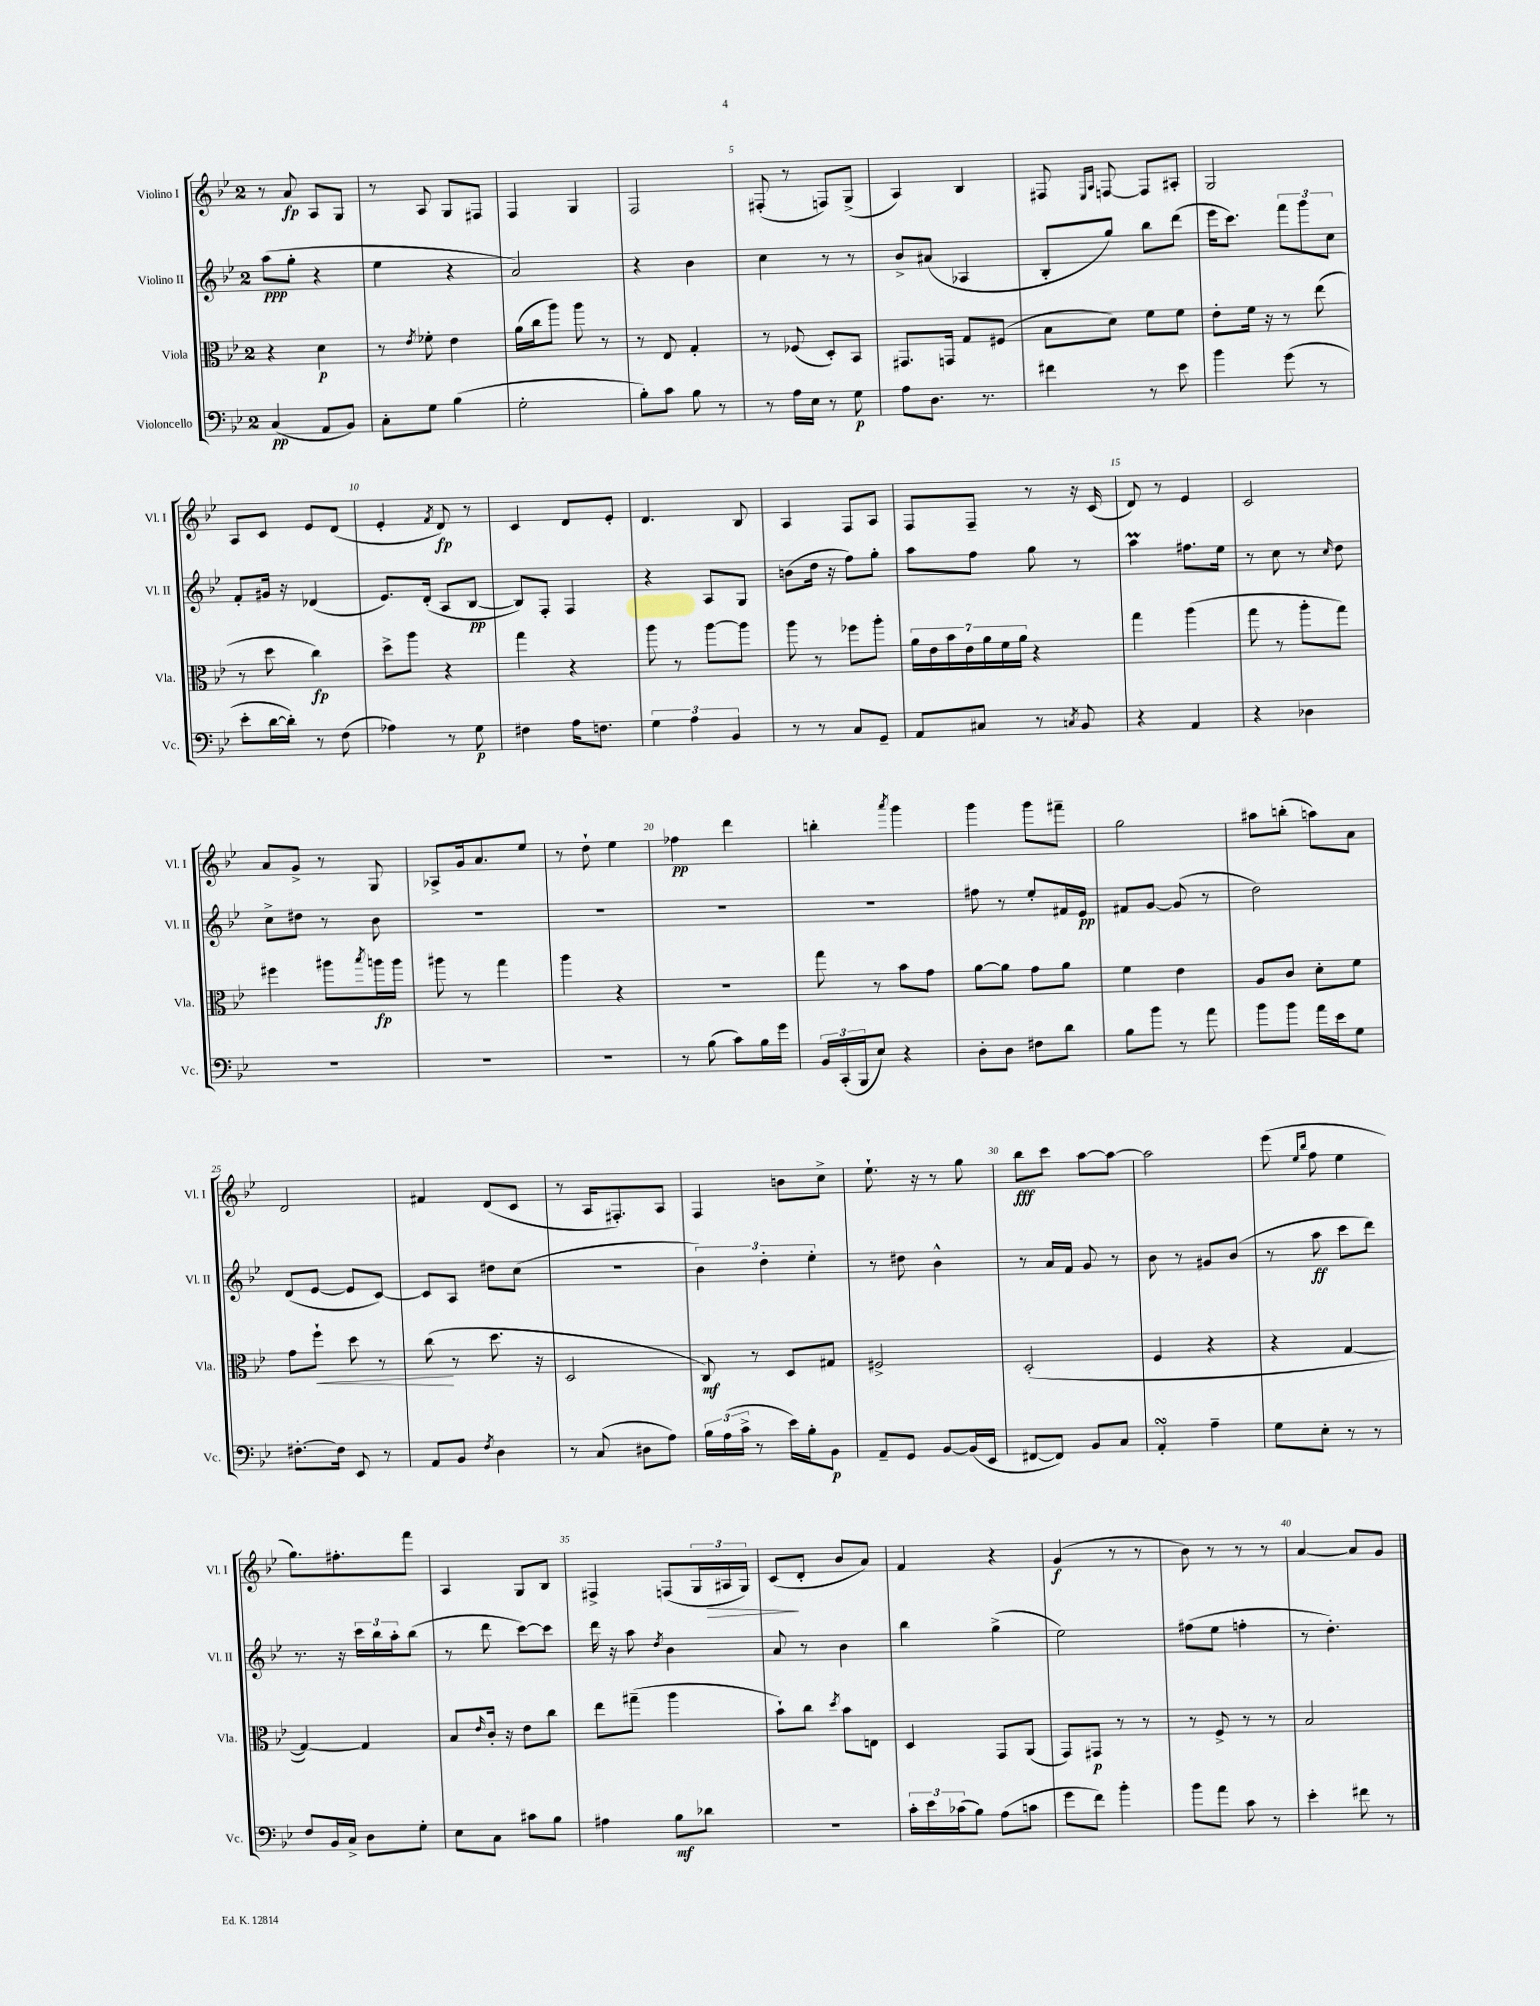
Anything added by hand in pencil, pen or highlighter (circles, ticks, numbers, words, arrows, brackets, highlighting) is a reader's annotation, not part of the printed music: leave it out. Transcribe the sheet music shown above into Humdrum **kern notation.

**kern	**dynam	**kern	**dynam	**kern	**dynam	**kern	**dynam
*part4	*part4	*part3	*part3	*part2	*part2	*part1	*part1
*staff4	*staff4	*staff3	*staff3	*staff2	*staff2	*staff1	*staff1
*I"Violoncello	*	*I"Viola	*	*I"Violino II	*	*I"Violino I	*
*I'Vc.	*	*I'Vla.	*	*I'Vl. II	*	*I'Vl. I	*
*clefF4	*	*clefC3	*	*clefG2	*	*clefG2	*
*k[b-e-]	*	*k[b-e-]	*	*k[b-e-]	*	*k[b-e-]	*
*M2/4	*	*M2/4	*	*M2/4	*	*M2/4	*
=1	=1	=1	=1	=1	=1	=1	=1
(4C/	pp	4r	.	(8aa\L	ppp	8r	.
.	.	.	.	8gg'\J	.	8a/	fp
8AA/L	.	4d\	p	4r	.	8A/L	.
8BB-/J)	.	.	.	.	.	8G/J	.
=2	=2	=2	=2	=2	=2	=2	=2
8C'\L	.	8r	.	4ee-\	.	8r	.
.	.	8qe-/	.	.	.	.	.
8G\J	.	8f-X'\	.	.	.	8A/	.
(4B-\	.	4e-\	.	4r	.	8G/L	.
.	.	.	.	.	.	8F#X/J	.
=3	=3	=3	=3	=3	=3	=3	=3
2G'\	.	(16a\LL	.	2a/)	.	4F/	.
.	.	16cc\J	.	.	.	.	.
.	.	8aa\J)	.	.	.	.	.
.	.	8aa\	.	.	.	4G/	.
.	.	8r	.	.	.	.	.
=4	=4	=4	=4	=4	=4	=4	=4
8B-'\L)	.	8r	.	4r	.	2F/	.
8c\J	.	8E-/	.	.	.	.	.
8B-\	.	4G'/	.	4b-\	.	.	.
8r	.	.	.	.	.	.	.
=5	=5	=5	=5	=5	=5	=5	=5
8r	.	8r	.	4cc\	.	(8F#X'/	.
16A\LL	.	(8F-X/	.	.	.	8r	.
16E-\JJ	.	.	.	.	.	.	.
8r	.	8D'/L)	.	8r	.	8Fn/L)	.
8G\	p	8BB-/J	.	8r	.	(8G^/J	.
=6	=6	=6	=6	=6	=6	=6	=6
8A\L	.	8.GG#X/L	.	8b-^/L	.	4A/)	.
8.D\J	.	.	.	(8a#X/J	.	.	.
.	.	16GGn/Jk	.	.	.	.	.
.	.	8G/L	.	4A-X/	.	4B-/	.
8.r	.	.	.	.	.	.	.
.	.	(8F#X/J	.	.	.	.	.
=7	=7	=7	=7	=7	=7	=7	=7
4f#X\	.	8B-\L	.	8B-'/L	.	8F#X/	.
.	.	.	.	.	.	16qqE-/LL	.
.	.	.	.	.	.	16qqA/JJ	.
.	.	8d\J)	.	8gg/J)	.	[8Fn/	.
8r	.	8f\L	.	8bb-\L	.	8F/L]	.
8e-\	.	8f\J	.	(8ddd\J	.	8A#X'/J	.
=8	=8	=8	=8	=8	=8	=8	=8
4b-\	.	8e-'\L	.	16eee-\KL	.	2G/	.
.	.	.	.	8.ccc\J)	.	.	.
.	.	16f\Jk	.	.	.	.	.
.	.	16r	.	.	.	.	.
(8g\	.	8r	.	12fff\L	.	.	.
.	.	.	.	12ggg\	.	.	.
8r	.	(8ee-\	.	.	.	.	.
.	.	.	.	12cc\J	.	.	.
!!LO:LB:g=z
=9	=9	=9	=9	=9	=9	=9	=9
8e-'\L	.	8r	.	8f'/L	.	8A/L	.
[16d\L	.	8dd\	.	16g#X/Jk	.	8c/J	.
16d'\JJ])	.	.	.	16r	.	.	.
8r	.	4cc\)	fp	(4d-X/	.	8e-/L	.
(8F\	.	.	.	.	.	(8d/J	.
=10	=10	=10	=10	=10	=10	=10	=10
4A-X\)	.	8dd^\L	.	8.e-/L)	.	4e-'/	.
.	.	8aa\J	.	.	.	.	.
.	.	.	.	(16d'/Jk	.	.	.
.	.	.	.	.	.	8qf/	.
8r	.	4r	.	8A/L	.	8d/)	fp
8G\	p	.	.	[8B-/J	pp	8r	.
=11	=11	=11	=11	=11	=11	=11	=11
4F#X\	.	4gg\	.	8B-/L])	.	4c/	.
.	.	.	.	8F'/J	.	.	.
16A\KL	.	4r	.	4F/	.	8d/L	.
8.Fn\J	.	.	.	.	.	.	.
.	.	.	.	.	.	8e-'/J	.
=12	=12	=12	=12	=12	=12	=12	=12
6G\	.	8aa\	.	4r	.	4.d/	.
.	.	8r	.	.	.	.	.
6A\	.	.	.	.	.	.	.
.	.	[8aa\L	.	8A/L	.	.	.
6BB-/	.	.	.	.	.	.	.
.	.	8aa\J]	.	8G/J	.	8B-/	.
=13	=13	=13	=13	=13	=13	=13	=13
8r	.	8aa\	.	(8bn\L	.	4A/	.
8r	.	8r	.	16dd\Jk	.	.	.
.	.	.	.	16r	.	.	.
8C/L	.	8ff-X\L	.	8ff\L)	.	8F/L	.
8GG~/J	.	8aa'\J	.	8gg'\J	.	8A/J	.
=14	=14	=14	=14	=14	=14	=14	=14
8AA/L	.	28a\LL	.	8aa\L	.	8F/L	.
.	.	28e-\	.	.	.	.	.
.	.	28b-\	.	.	.	.	.
.	.	28e-\	.	.	.	.	.
8C#X/J	.	.	.	8ff\J	.	8F~/J	.
.	.	28a\	.	.	.	.	.
.	.	28f\	.	.	.	.	.
.	.	28a\JJ	.	.	.	.	.
8r	.	4r	.	8gg\	.	8r	.
8qCn/	.	.	.	.	.	.	.
8BB-/	.	.	.	8r	.	16r	.
.	.	.	.	.	.	(16c/	.
=15	=15	=15	=15	=15	=15	=15	=15
4r	.	4gg\	.	4aam\	.	8d/)	.
.	.	.	.	.	.	8r	.
4AA/	.	(4aa\	.	8.ff#X\L	.	4e-/	.
.	.	.	.	16ee-\Jk	.	.	.
=16	=16	=16	=16	=16	=16	=16	=16
4r	.	8gg\	.	8r	.	2c/	.
.	.	8r	.	8cc\	.	.	.
4D-X\	.	8aa'\L	.	8r	.	.	.
.	.	.	.	16qqcc/	.	.	.
.	.	8gg\J)	.	8dd\	.	.	.
!!LO:LB:g=z
=17	=17	=17	=17	=17	=17	=17	=17
2r	.	4ff#X\	.	8cc^\L	.	8a/L	.
.	.	.	.	8dd#X\J	.	8g^/J	.
.	.	8aa#X\L	.	8r	.	8r	.
.	.	8qbb-/	.	.	.	.	.
.	.	16aan\L	fp	8b-\	.	8G/	.
.	.	16aa\JJ	.	.	.	.	.
=18	=18	=18	=18	=18	=18	=18	=18
2r	.	8aa#X\	.	2r	.	8A-X^/L	.
.	.	8r	.	.	.	16g/k	.
.	.	.	.	.	.	8.a/	.
.	.	4gg\	.	.	.	.	.
.	.	.	.	.	.	8ee-/J	.
=19	=19	=19	=19	=19	=19	=19	=19
2r	.	4aa\	.	2r	.	8r	.
.	.	.	.	.	.	8dd`\	.
.	.	4r	.	.	.	4ee-\	.
=20	=20	=20	=20	=20	=20	=20	=20
8r	.	2r	.	2r	.	4ff-X\	pp
(8B-\	.	.	.	.	.	.	.
8c\L)	.	.	.	.	.	4ddd\	.
16B-\L	.	.	.	.	.	.	.
16g\JJ	.	.	.	.	.	.	.
=21	=21	=21	=21	=21	=21	=21	=21
24BB-/LL	.	8gg\	.	2r	.	4bbn'\	.
(24CC'/	.	.	.	.	.	.	.
24BBB-/J	.	.	.	.	.	.	.
8E-/J)	.	8r	.	.	.	.	.
.	.	.	.	.	.	8qaaa/	.
4r	.	8b-\L	.	.	.	4ggg\	.
.	.	8g\J	.	.	.	.	.
=22	=22	=22	=22	=22	=22	=22	=22
8D'\L	.	[8a\L	.	8ff#X\	.	4ggg\	.
8D\J	.	8a\J]	.	8r	.	.	.
8F#X\L	.	8g\L	.	8ee-'/L	.	8ggg\L	.
8d\J	.	8a\J	.	16f#X/L	.	8fff#X~\J	.
.	.	.	.	16e-/JJ	pp	.	.
=23	=23	=23	=23	=23	=23	=23	=23
8B-\L	.	4f\	.	8f#X/L	.	2gg\	.
8b-\J	.	.	.	[8g/J	.	.	.
8r	.	4e-\	.	(8g/]	.	.	.
8a\	.	.	.	8r	.	.	.
=24	=24	=24	=24	=24	=24	=24	=24
8b-\L	.	8A/L	.	2dd\)	.	8aa#X\L	.
8b-\J	.	8c/J	.	.	.	(8bbn'\J	.
16a\LL	.	8d'\L	.	.	.	8aan\L)	.
16e-\J	.	.	.	.	.	.	.
8G\J	.	8f\J	.	.	.	8a\J	.
!!LO:LB:g=z
=25	=25	=25	=25	=25	=25	=25	=25
[8.F#X'\L	.	8g\L	.	(8d/L	.	2d/	.
!	!	!	!LO:HP:b	!	!	!	!
.	.	8ff`\J	<	[8e-/J	.	.	.
16F#\Jk]	.	.	.	.	.	.	.
8EE-/	.	8dd\	.	8e-/L]	.	.	.
8r	.	8r	.	[8c/J)	.	.	.
=26	=26	=26	=26	=26	=26	=26	=26
8AA/L	.	(8cc\	.	8c/L]	.	4f#X/	.
8BB-/J	.	8r	[	8A/J	.	.	.
8qF/	.	.	.	.	.	.	.
4D\	.	8.dd\	.	8dd#X\L	.	(8d/L	.
.	.	.	.	(8cc\J	.	8c/J	.
.	.	16r	.	.	.	.	.
=27	=27	=27	=27	=27	=27	=27	=27
8r	.	2D/	.	2r	.	8r	.
(8C/	.	.	.	.	.	16A/KL	.
.	.	.	.	.	.	8.F#X'/)	.
8D#X\L	.	.	.	.	.	.	.
8A\J)	.	.	.	.	.	8A/J	.
=28	=28	=28	=28	=28	=28	=28	=28
24B-\LL	.	8C/)	mf	6b-\)	.	4F/	.
(24A\	.	.	.	.	.	.	.
24c^\JJ	.	.	.	.	.	.	.
8r	.	8r	.	.	.	.	.
.	.	.	.	6dd'\	.	.	.
16e-\LL)	.	8D/L	.	.	.	8bn\L	.
16B-'\J	.	.	.	.	.	.	.
.	.	.	.	6ee-'\	.	.	.
8BB-\J	p	8G#X/J	.	.	.	8cc^\J	.
=29	=29	=29	=29	=29	=29	=29	=29
8AA~/L	.	2F#X^/	.	8r	.	8.ee-`\	.
8GG/J	.	.	.	8dd#X\	.	.	.
.	.	.	.	.	.	16r	.
[8BB-/L	.	.	.	4b-^^\	.	8r	.
(16BB-/L]	.	.	.	.	.	8gg\	.
16EE-/JJ	.	.	.	.	.	.	.
=30	=30	=30	=30	=30	=30	=30	=30
[8FF#X/L	.	(2D'/	.	8r	.	8bb-\L	fff
8FF#/J])	.	.	.	16a/LL	.	8ccc\J	.
.	.	.	.	16f/JJ	.	.	.
8BB-/L	.	.	.	8g/	.	[8aa\L	.
8C/J	.	.	.	8r	.	8aa\J_	.
=31	=31	=31	=31	=31	=31	=31	=31
4AAsSsS'/	.	4F/	.	8b-\	.	2aa\]	.
.	.	.	.	8r	.	.	.
4A~\	.	4r	.	8g#X/L	.	.	.
.	.	.	.	(8b-/J	.	.	.
=32	=32	=32	=32	=32	=32	=32	=32
8G\L	.	4r	.	8r	.	(8eee-\	.
.	.	.	.	.	.	16qqee-/LL	.
.	.	.	.	.	.	16qqbb-/JJ	.
8E-'\J	.	.	.	8aa\	ff	8ff\	.
8r	.	[4G/	.	8ccc\L	.	4ee-\	.
8r	.	.	.	8ddd\J)	.	.	.
!!LO:LB:g=z
=33	=33	=33	=33	=33	=33	=33	=33
8F/L	.	4G/_)	.	8.r	.	8.gg\L)	.
16BB-/L	.	.	.	.	.	.	.
16C^/JJ	.	.	.	16r	.	8.ff#X'\	.
8D\L	.	4G/]	.	24ccc\LL	.	.	.
.	.	.	.	24bb-\	.	.	.
.	.	.	.	24aa'\J	.	.	.
8G'\J	.	.	.	(8bb-\J	.	8fff\J	.
=34	=34	=34	=34	=34	=34	=34	=34
8E-\L	.	8B-/L	.	8r	.	4A/	.
.	.	16qqe-/	.	.	.	.	.
8C\J	.	16c'/Jk	.	8ddd\	.	.	.
.	.	16r	.	.	.	.	.
8c#X\L	.	8e-\L	.	[8ccc\L)	.	8G/L	.
8B-\J	.	8cc\J	.	8ccc\J]	.	8B-/J	.
=35	=35	=35	=35	=35	=35	=35	=35
4A#X\	.	8ee-\L	.	16ddd\	.	4F#X^/	.
.	.	.	.	16r	.	.	.
.	.	(8gg#X~\J	.	8aa\	.	.	.
.	.	.	.	8qdd/	.	.	.
8B-\L	mf	4aa\	.	4b-\	.	(8Fn/L	.
8d-X\J	.	.	.	.	.	24G/L	.
!	!	!	!	!	!	!	!LO:HP:b
.	.	.	.	.	.	24A#X/	>
.	.	.	.	.	.	24G/JJ)	.
=36	=36	=36	=36	=36	=36	=36	=36
2r	.	8b-`\L)	.	8a/	.	(8c/L	.
.	.	8cc\J	.	8r	.	8d'/J	]
.	.	8qdd/	.	.	.	.	.
.	.	8b-\L	.	4b-\	.	8b-/L	.
.	.	8En\J	.	.	.	8a/J)	.
=37	=37	=37	=37	=37	=37	=37	=37
24c'\LL	.	4D/	.	4bb-\	.	4f/	.
24e-\	.	.	.	.	.	.	.
(24c-X\J	.	.	.	.	.	.	.
8B-\J)	.	.	.	.	.	.	.
(8A\L	.	8GG/L	.	(4gg^\	.	4r	.
8cn\J	.	(8AA/J	.	.	.	.	.
=38	=38	=38	=38	=38	=38	=38	=38
8g\L	.	8GG/L)	.	2ee-\)	.	(4g/	f
8f\J)	.	8GG#X/J	p	.	.	.	.
4b-'\	.	8r	.	.	.	8r	.
.	.	8r	.	.	.	8r	.
=39	=39	=39	=39	=39	=39	=39	=39
8b-\L	.	8r	.	(8ff#X\L	.	8b-\)	.
8a\J	.	8F^/	.	8ee-\J	.	8r	.
8c\	.	8r	.	4ffn'\	.	8r	.
8r	.	8r	.	.	.	8r	.
=40	=40	=40	=40	=40	=40	=40	=40
4e-'\	.	2B-/	.	8r	.	[4a/	.
.	.	.	.	4.dd'\)	.	.	.
8f#X\	.	.	.	.	.	8a/L]	.
8r	.	.	.	.	.	8g/J	.
==	==	==	==	==	==	==	==
*-	*-	*-	*-	*-	*-	*-	*-
